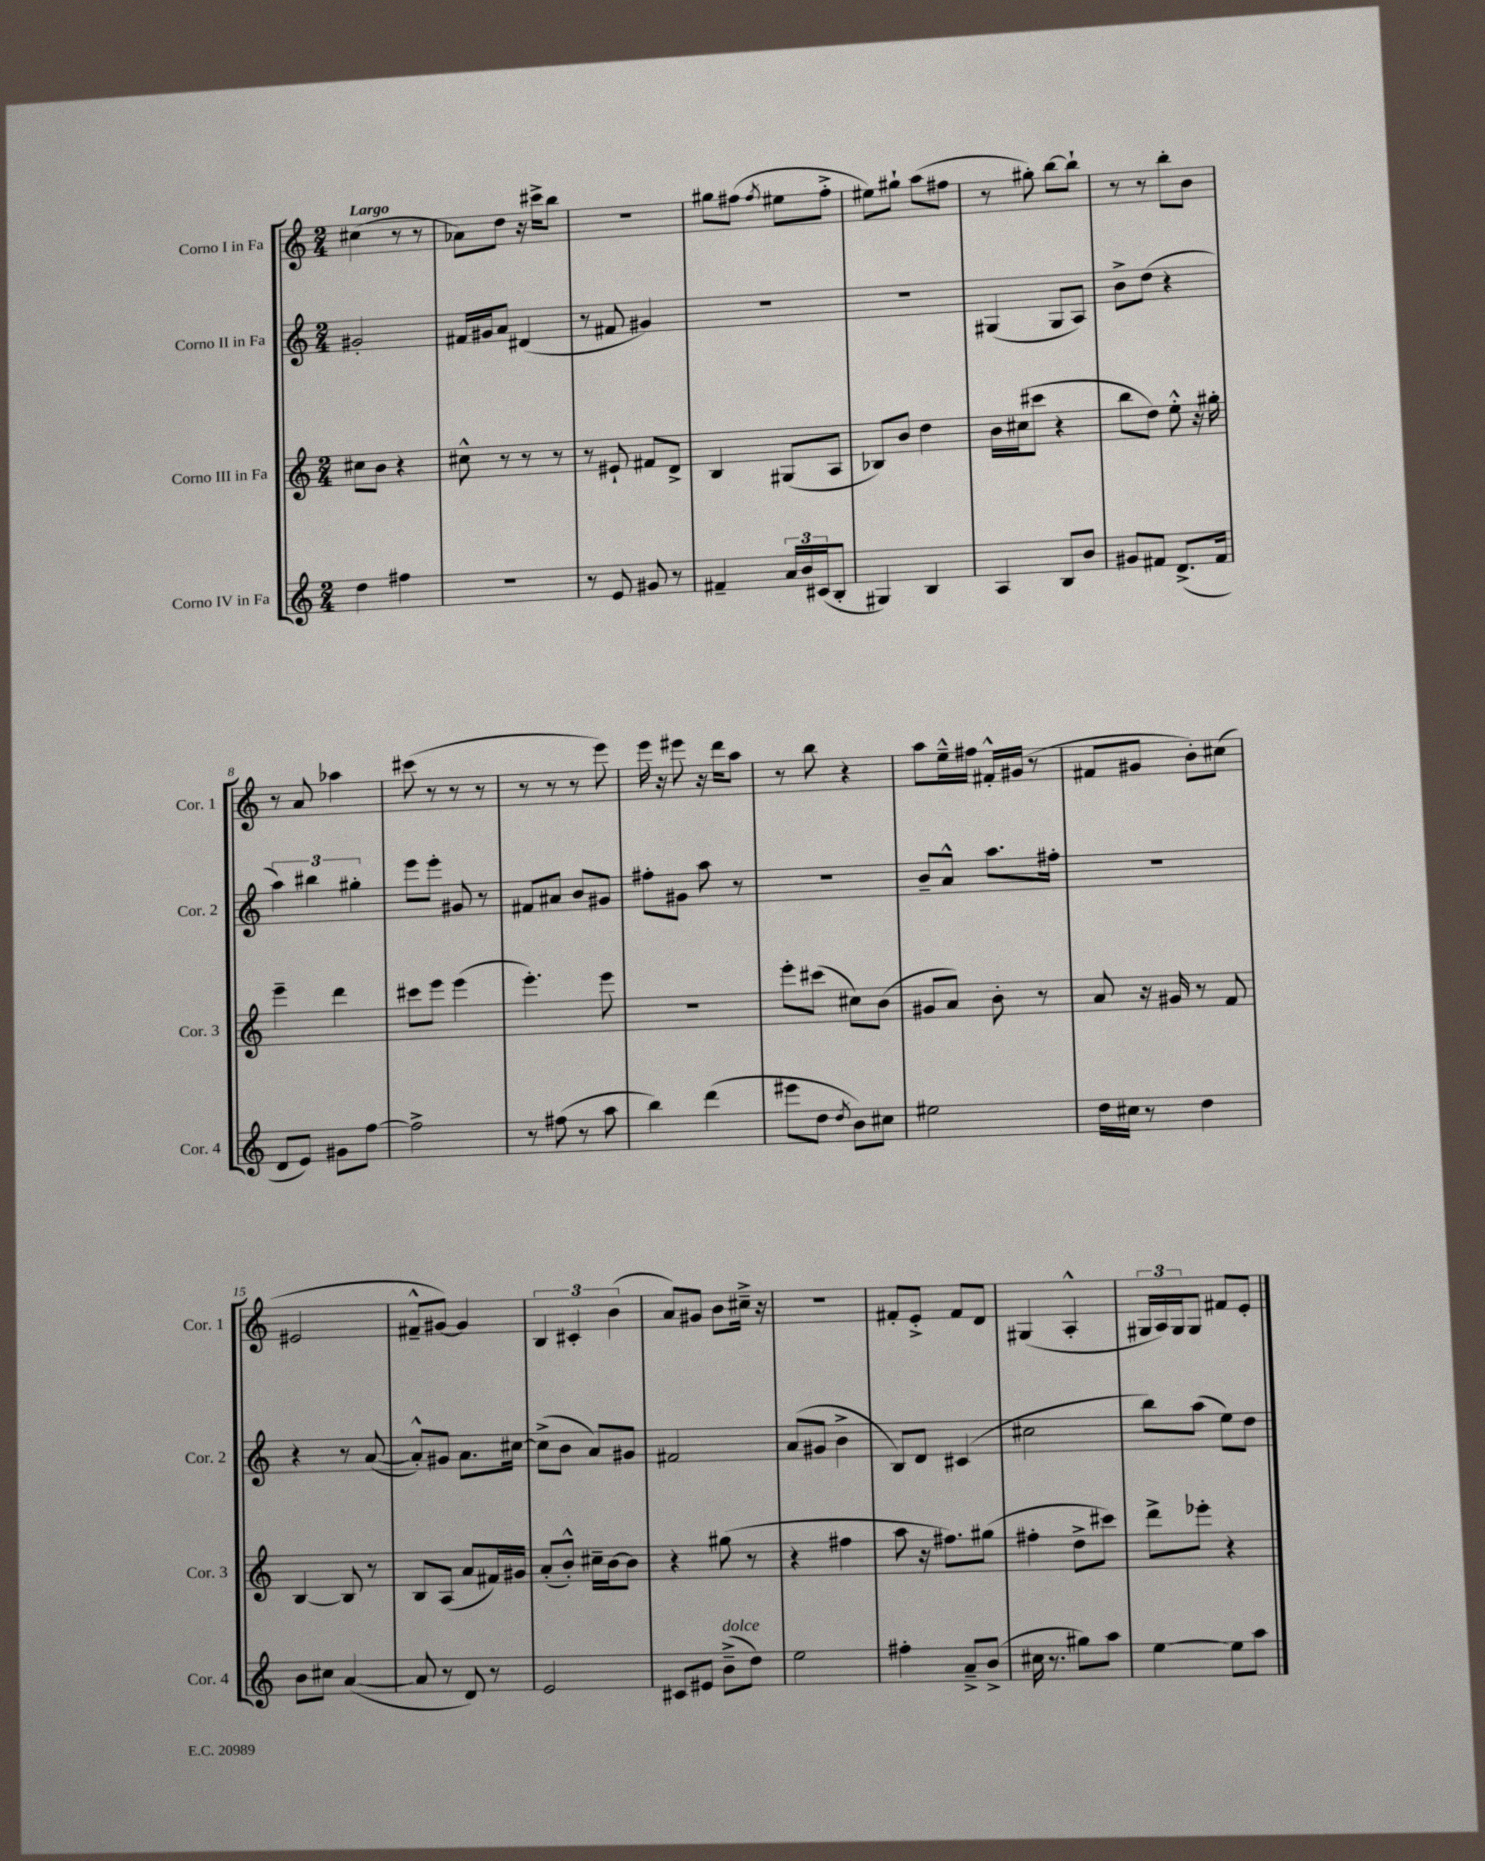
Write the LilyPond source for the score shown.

<<
\new StaffGroup <<
\new Staff = "s0" \with { instrumentName = "Corno I in Fa" shortInstrumentName = "Cor. 1" } {
    \clef treble \key c \major \numericTimeSignature \time 2/4 \tempo "Largo"
    cis''4( r8 r8 |
    aes'8) d''8 r16 cis'''16-> b''8 |
    r2 |
    gis''8 fis''8( \acciaccatura { fis''8 } eis''8 fis''8-.-> |
    eis''8) gis''8-! a''8( fis''8 |
    r8 gis''8-.) b''8~ b''8-! |
    r8 r8 b''8-. b'8 |
    r8 a'8 aes''4 |
    cis'''8( r8 r8 r8 |
    r8 r8 r8 e'''8) |
    e'''16 r16 eis'''8 r16 d'''16 a''8 |
    r8 b''8 r4 |
    a''8 e''16---^ fis''16 fis'16-.-^ gis'16( r8 |
    fis'8 gis'8 b'8-.) cis''8( |
    eis'2 |
    fis'8---^ gis'8~) gis'4 |
    \tuplet 3/2 { b4 cis'4-. b'4( } |
    a'8) gis'8 b'8 cis''16---> r16 |
    R2 |
    fis'8-. e'8-.-> fis'8 d'8 |
    gis4( a4-.-^ |
    \tuplet 3/2 { gis16 a16) gis16 } gis8 fis'8 e'8-. \bar "|." |
}
\new Staff = "s1" \with { instrumentName = "Corno II in Fa" shortInstrumentName = "Cor. 2" } {
    \clef treble \key c \major \numericTimeSignature \time 2/4
    gis'2-. |
    fis'16 gis'16 a'8 dis'4( |
    r8 fis'8 gis'4) |
    r2 |
    r2 |
    gis4( gis8 a8) |
    b'8-> d''8( r4 |
    \tuplet 3/2 { a''4) bis''4 gis''4-. } |
    e'''8 e'''8-. gis'8 r8 |
    fis'8 ais'8 b'8 gis'8 |
    fis''8-. gis'8 a''8 r8 |
    R2 |
    b'8-- a'8-^ a''8. fis''16-. |
    r2 |
    r4 r8 a'8~( |
    a'8-.-^) gis'8 a'8. cis''16~ |
    cis''8->( b'8 a'8) gis'8 |
    fis'2 |
    a'8( gis'8 b'4-> |
    b8) d'8 cis'4( |
    cis''2 |
    b''8) a''8( e''8) d''8 \bar "|." |
}
\new Staff = "s2" \with { instrumentName = "Corno III in Fa" shortInstrumentName = "Cor. 3" } {
    \clef treble \key c \major \numericTimeSignature \time 2/4
    cis''8 b'8 r4 |
    cis''8-^ r8 r8 r8 |
    r8 eis'8-! fis'8 d'8-> |
    b4 gis8( a8 |
    bes8) b'8 d''4 |
    b'16 cis''16( cis'''8 r4 |
    b''8 d''8) e''8-.-^ r16 gis''16-. |
    e'''4-- d'''4 |
    cis'''8 e'''8 e'''4( |
    e'''4.-.) e'''8 |
    r2 |
    e'''8-. cis'''8( cis''8) b'8( |
    gis'8 a'8) b'8-. r8 |
    a'8 r16 gis'16 r8 f'8 |
    b4~ b8 r8 |
    b8 a8( a'8 fis'16) gis'16 |
    a'8-.( b'8-.-^) cis''16-- b'16~ b'8 |
    r4 gis''8( r8 |
    r4 fis''4 |
    a''8 r16 fis''8.) gis''8( |
    fis''4-. d''8-> cis'''8) |
    d'''8-> ees'''8-. r4 \bar "|." |
}
\new Staff = "s3" \with { instrumentName = "Corno IV in Fa" shortInstrumentName = "Cor. 4" } {
    \clef treble \key c \major \numericTimeSignature \time 2/4
    d''4 fis''4 |
    R2 |
    r8 e'8 gis'8 r8 |
    fis'4-- \tuplet 3/2 { a'16 b'16 cis'16( } b8-. |
    gis4) b4 |
    a4 b8 b'8 |
    gis'8 fis'8 d'8.->( fis'16 |
    d'8 e'8) gis'8 f''8~ |
    f''2-> |
    r8 fis''8( r8 a''8 |
    b''4) d'''4( |
    eis'''8 d''8 \acciaccatura { d''8 } b'8) cis''8 |
    eis''2 |
    d''16 cis''16 r8 d''4 |
    b'8 cis''8 a'4~( |
    a'8 r8 d'8) r8 |
    e'2 |
    cis'8 eis'8 b'8--->^\markup { \italic "dolce" }( d''8) |
    e''2 |
    fis''4-. a'8---> b'8->( |
    cis''16 r8. gis''8) a''8 |
    e''4~ e''8 a''8 \bar "|." |
}
>>
>>
